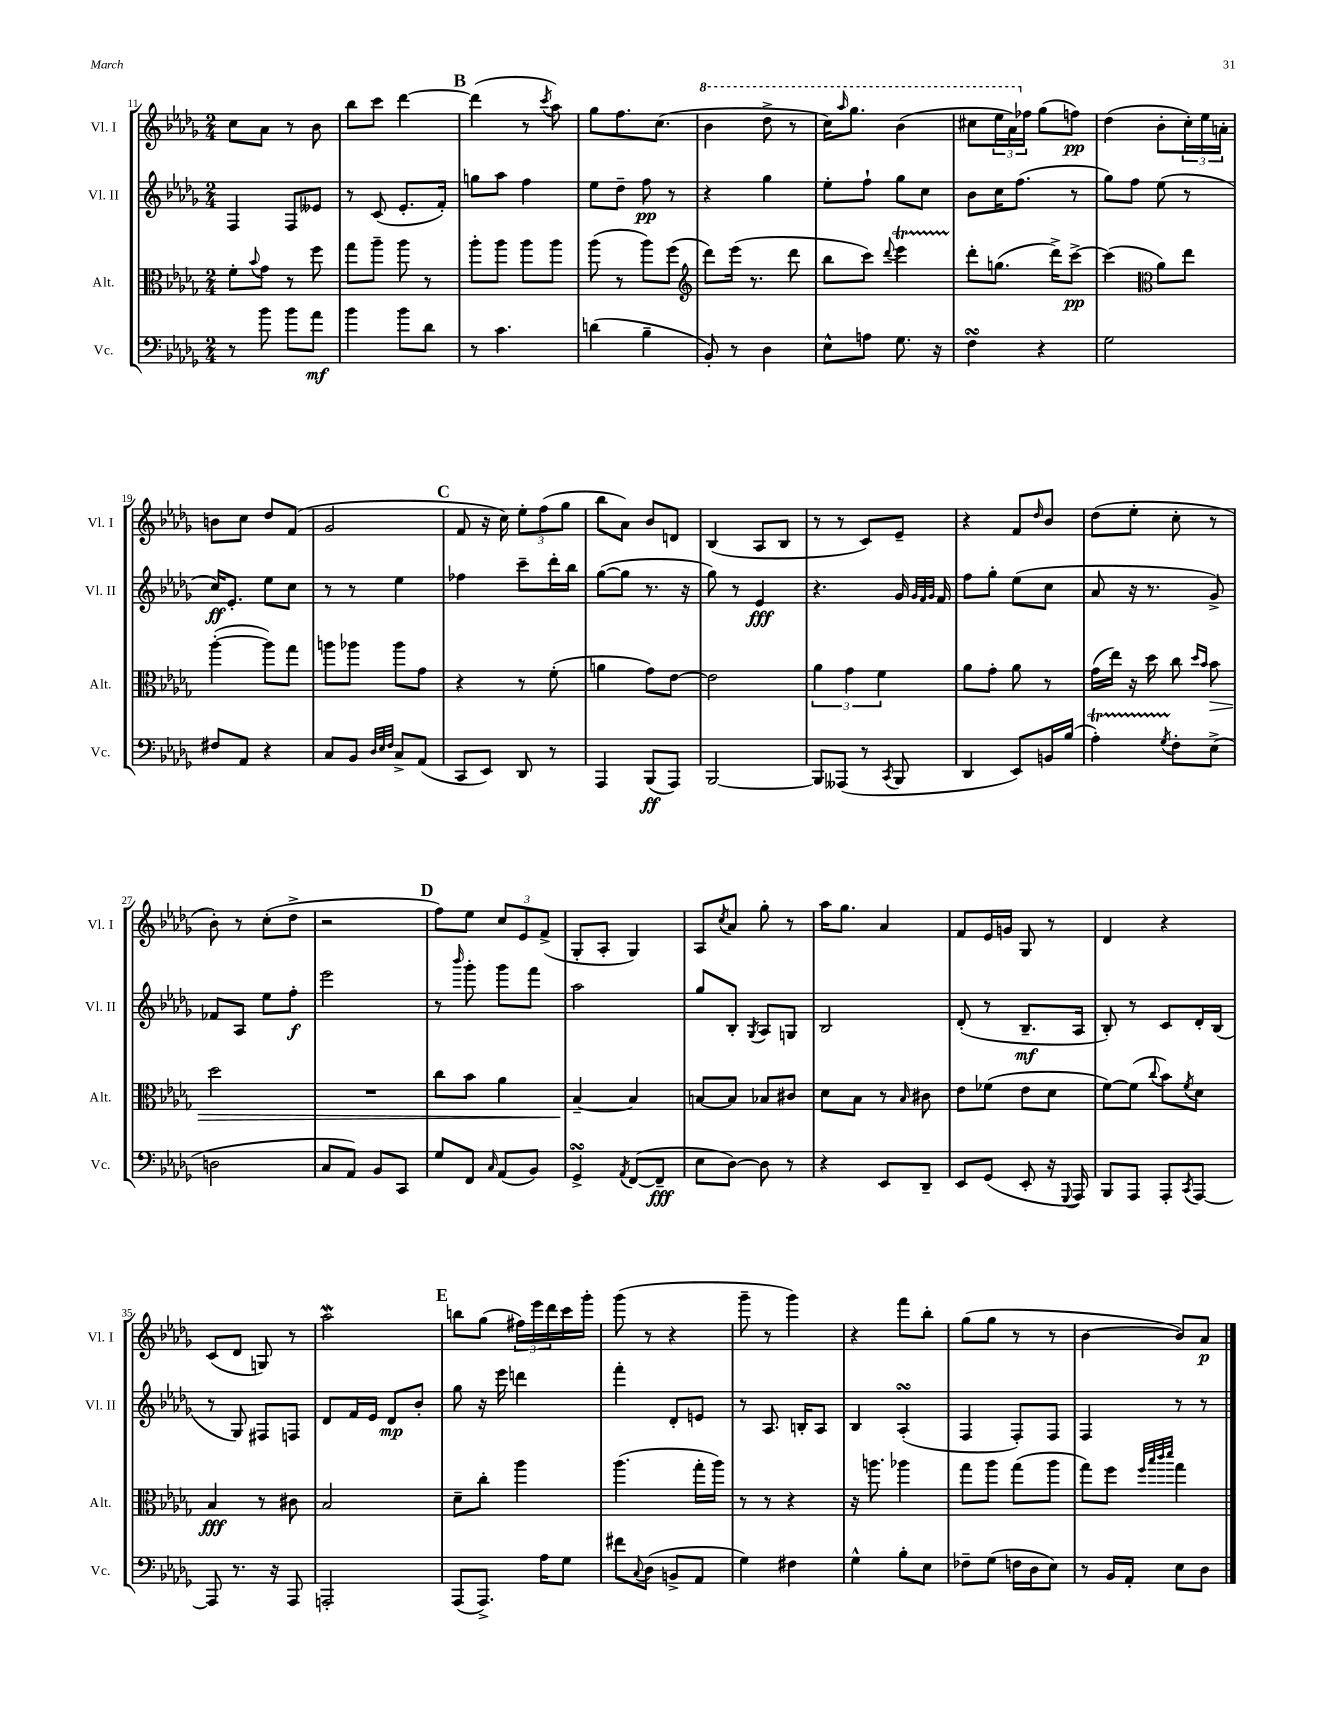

**kern	**kern	**kern	**kern
*staff4	*staff3	*staff2	*staff1
*clefF4	*clefC3	*clefG2	*clefG2
*k[b-e-a-d-g-]	*k[b-e-a-d-g-]	*k[b-e-a-d-g-]	*k[b-e-a-d-g-]
*M2/4	*M2/4	*M2/4	*M2/4
8r	8f'	4F	8cc
.	8qqb-	.	.
8b-	8g-	.	8a-
8b-	8r	8F	8r
8a-	8ff	8e--	8b-
=	=	=	=
4b-	8gg-	8r	8bb-
.	8aa-~	(8c	8ccc
8b-	8aa-	8.e-'	[4ddd-
8d-	8r	.	.
.	.	16f')	.
=	=	=	=
8r	8aa-'	8gg	(4ddd-]
4.c	8aa-	8aa-	.
.	8aa-	4ff	8r
.	.	.	8qccc
.	8aa-	.	8aa-)
=	=	=	=
(4d	(8aa-	8ee-	8gg-
.	8r	8dd-~	8.ff
4B-~	8aa-)	8ff	.
.	.	.	(8.cc
.	(8ff	8r	.
=	=	=	=
*	*clefG2	*	*
8BB-')	8ddd-)	4r	4bb-
8r	(16eee-	.	.
.	8.r	.	.
4D-	.	4gg-	8ddd-^
.	8ddd-	.	8r
=	=	=	=
8E-^^	8bb-	8ee-'	16ccc)
.	.	.	16qqaaa-
.	.	.	8.ggg-
8A	8ccc)	8ff`	.
.	8qqddd-	.	.
8.G-	4eee-	8gg-	(4bb-
.	.	8cc	.
16r	.	.	.
=	=	=	=
4F	8ddd-'	8b-	8ccc#
.	(8.gg	16cc	24eee-
.	.	.	24aa-)
.	.	(8.ff	.
.	.	.	24ff-
4r	.	.	(8gg-
.	16ddd-^)	.	.
.	[8ccc^	8r	8ff)
=	=	=	=
2G-	(4ccc]	8gg-)	(4dd-
.	.	8ff	.
*	*clefC3	*	*
.	8a-)	(8ee-	8b-'
.	8ee-	8r	24cc')
.	.	.	24ee-
.	.	.	24a'
=	=	=	=
8F#	([4aa-'	16cc)	8b
.	.	8.e-'	.
8AA-	.	.	8cc
4r	8aa-])	8ee-	8dd-
.	8gg-	8cc	(8f
=	=	=	=
8C	8aa	8r	2g-
8BB-	8aa-	8r	.
32qqD-	.	.	.
32qqE-	.	.	.
32qqF	.	.	.
8C^	8aa-	4ee-	.
(8AA-	8g-	.	.
=	=	=	=
8CC	4r	4ff-	8f
8EE-)	.	.	16r
.	.	.	16cc)
8DD-	8r	8ccc~	12ee-'
.	.	.	(12ff
8r	(8f'	16ddd-'	.
.	.	.	12gg-
.	.	16bb-	.
=	=	=	=
4AAA-	4a	([8gg-	8bb-
.	.	8gg-]	8a-)
(8BBB-	8g-)	8.r	8b-
8AAA-)	[8e-	.	8d
.	.	16r	.
=	=	=	=
[2BBB-	2e-]	8gg-)	(4B-
.	.	8r	.
.	.	4e-	8A-
.	.	.	8B-
=	=	=	=
8BBB-]	6a-	4.r	8r
(8AAA--	.	.	8r
.	6g-	.	.
8r	.	.	8c)
.	6f	.	.
8qCC	.	.	.
8BBB-	.	16g-	8e-~
.	.	32qqg-	.
.	.	32qqf	.
.	.	32qqg-	.
.	.	16f	.
=	=	=	=
4DD-	8a-	8ff	4r
.	8g-'	8gg-'	.
8EE-)	8a-	(8ee-	8f
.	.	.	16qqdd-
16BB	8r	8cc	8b-
(16B-	.	.	.
=	=	=	=
4A-')	(16g-	8a-	(8dd-
.	16ee-)	.	.
.	16r	16r	8ee-'
.	16dd-	8.r	.
8qG-	.	.	.
8F'	8cc	.	8cc'
.	16qqdd-	.	.
.	16qqb-	.	.
(8E-^	8b-	8g-^)	8r
=	=	=	=
2D	2dd-	8f-	8b-')
.	.	8A-	8r
.	.	8ee-	(8cc'
.	.	8ff'	8dd-^
=	=	=	=
8C	2r	2eee-	2r
8AA-)	.	.	.
8BB-	.	.	.
8CC	.	.	.
=	=	=	=
8G-	8cc	8r	8ff)
.	.	16qqbbb-	.
8FF	8b-	8ggg-'	8ee-
16qqC	.	.	.
(8AA-	4a-	8ggg-	12cc
.	.	.	12e-
8BB-)	.	8fff	.
.	.	.	(12f^
=	=	=	=
4GG-^	[4B-~	2aa-	8G-'
.	.	.	8A-'
8qAA-	.	.	.
([8FF	4B-]	.	4G-)
8FF~]	.	.	.
=	=	=	=
8E-	[8B	8gg-	8A-
.	.	.	8qcc
[8D-)	8B]	8B-'	8a-
.	.	8qG-	.
8D-]	8B-	8A-	8gg-'
8r	8c#	8G	8r
=	=	=	=
4r	8d-	2B-	16aa-
.	.	.	8.gg-
.	8B-	.	.
8EE-	8r	.	4a-
.	16qqB-	.	.
8DD-~	8c#	.	.
=	=	=	=
8EE-	8e-	(8d-'	8f
(8GG-	(8f-	8r	16e-
.	.	.	16g
8EE-'	8e-	8.B-~	8G-
16r	8d-	.	8r
8qqGGG-	.	.	.
16AAA-)	.	16A-	.
=	=	=	=
8BBB-	[8f)	8B-')	4d-
8AAA-	(8f]	8r	.
.	8qqcc	.	.
8AAA-'	8b-)	8c	4r
8qCC	8qf	.	.
[8AAA-	8d-	16d-'	.
.	.	(16B-	.
=	=	=	=
8AAA-]	4B-	8r	(8c
8.r	.	8G-)	8d-
.	8r	8F#	8G)
16r	.	.	.
8AAA-	8c#	8F	8r
=	=	=	=
2AAA'	2B-	8d-	2aa-
.	.	16f	.
.	.	16e-	.
.	.	8d-	.
.	.	8b-'	.
=	=	=	=
(8AAA-	8d-~	8gg-	8bb
8.AAA-^)	8cc'	16r	(8gg-
.	.	16eee-	.
.	4aa-	4ddd	24ff#)
.	.	.	24eee-
16A-	.	.	.
.	.	.	24ddd-
8G-	.	.	16ccc
.	.	.	16ggg-'
=	=	=	=
8f#	(4.aa-	4fff'	(8ggg-
8qqC	.	.	.
(8D-	.	.	8r
8BB^	.	8d-'	4r
8AA-	16gg-'	8e	.
.	16aa-)	.	.
=	=	=	=
4G-)	8r	8r	8ggg-~
.	8r	8.A-	8r
4F#	4r	.	4ggg-)
.	.	16B'	.
.	.	8A-	.
=	=	=	=
4G-^^	16r	4B-	4r
.	8.aa	.	.
8B-'	4aa-	(4A-'	8fff
8E-	.	.	8bb-'
=	=	=	=
8F-~	8gg-	4F	(8gg-
(8G-	8aa-	.	8gg-
16F	(8gg-	8F')	8r
16D-	.	.	.
8E-)	8aa-	8F	8r
=	=	=	=
8r	8gg-)	4F	[4b-
16BB-	8ff	.	.
16AA-'	.	.	.
.	32qqff	.	.
.	32qqbb-	.	.
.	32qqccc	.	.
.	32qqddd-	.	.
8E-	4gg-	8r	8b-])
8D-	.	8r	8a-
==	==	==	==
*-	*-	*-	*-
